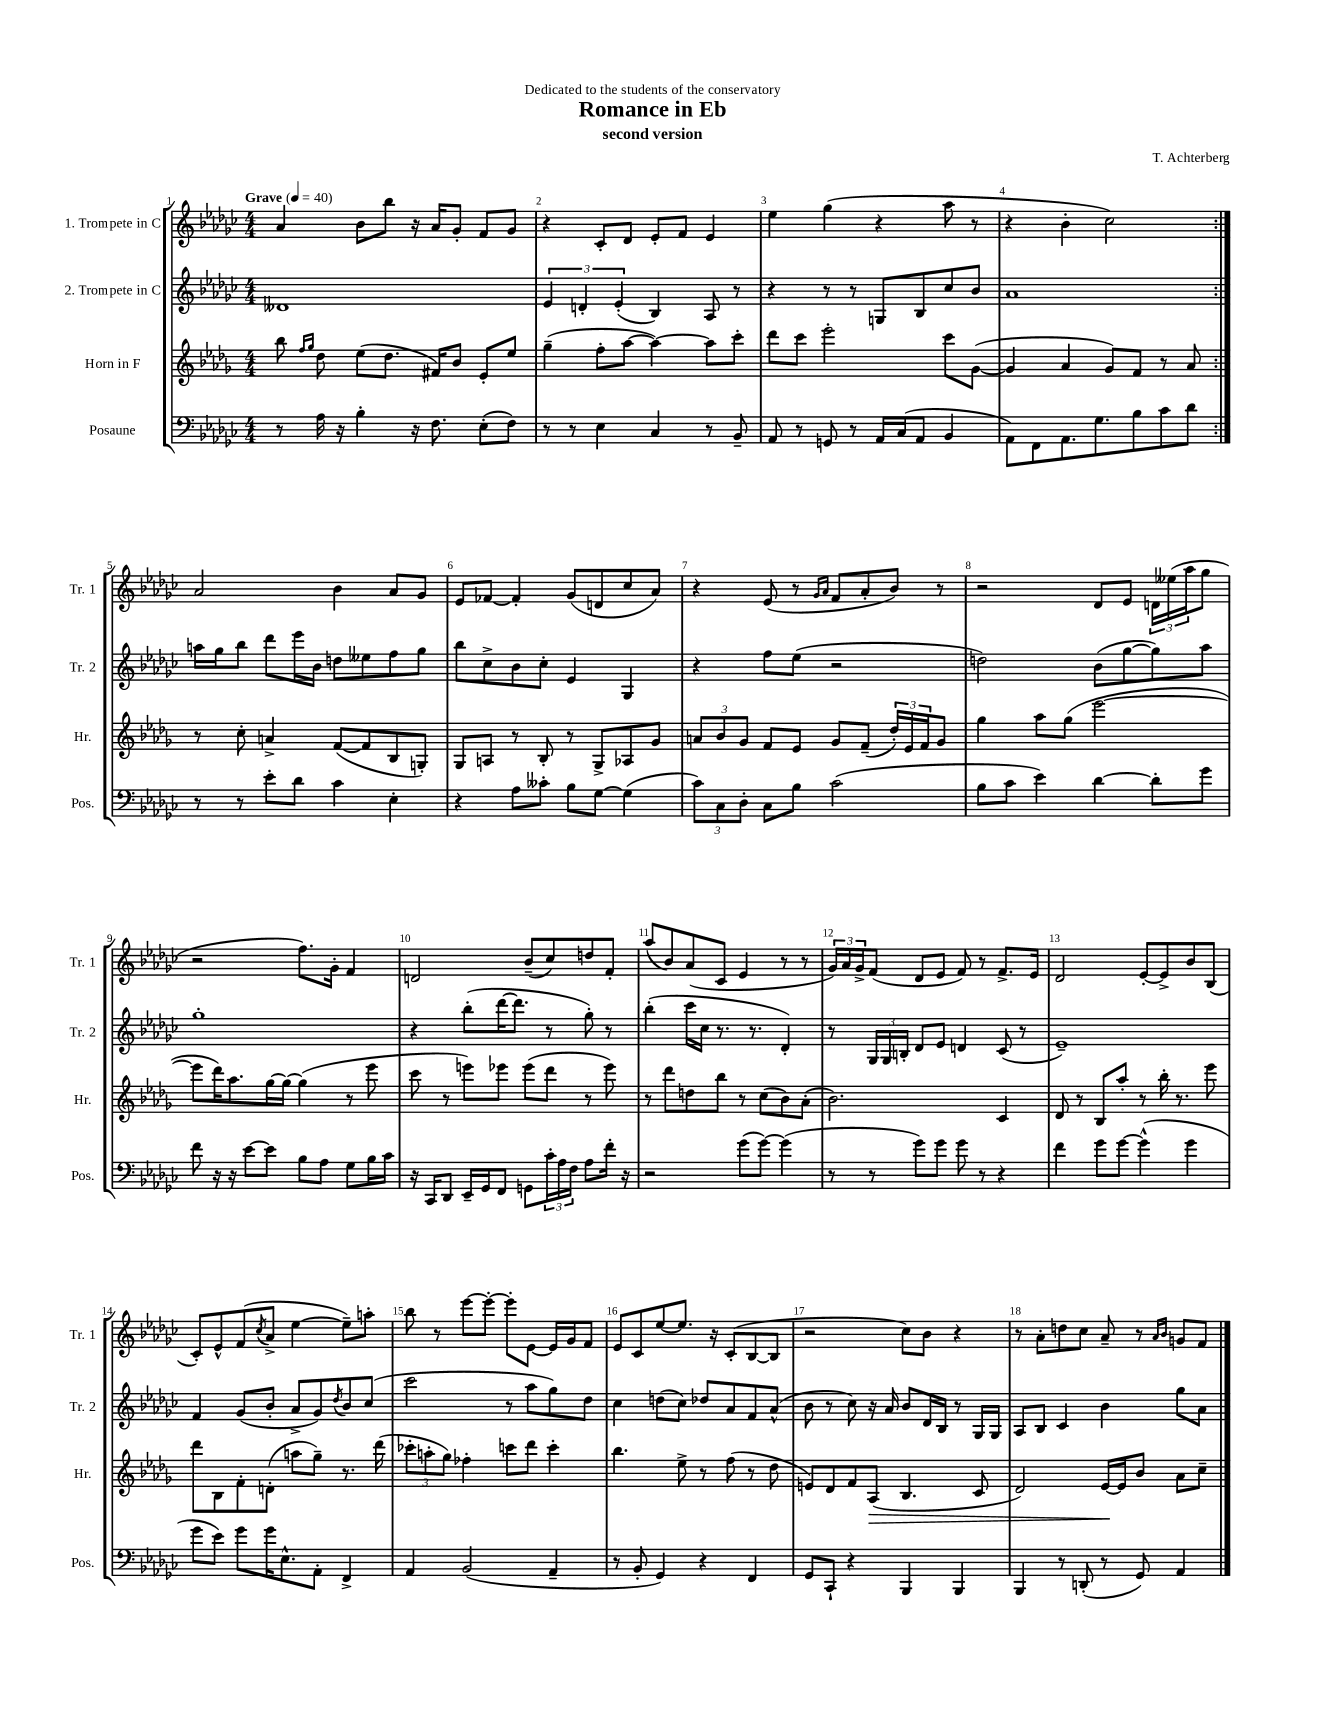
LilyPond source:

\header { title = "Romance in Eb" composer = "T. Achterberg" subtitle = "second version" dedication = "Dedicated to the students of the conservatory" }
<<
\new StaffGroup <<
\new Staff = "s0" \with { instrumentName = "1. Trompete in C" shortInstrumentName = "Tr. 1" } {
    \clef treble \key ges \major \numericTimeSignature \time 4/4 \tempo "Grave" 4 = 40
    \repeat volta 2 { aes'4 bes'8 bes''8 r16 aes'16 ges'8-. f'8 ges'8 |
    r4 ces'8-. des'8 ees'8-. f'8 ees'4 |
    ees''4 ges''4( r4 aes''8 r8 |
    r4 bes'4-. ces''2) | }
    aes'2 bes'4 aes'8 ges'8 |
    ees'8 fes'8~ fes'4-. ges'8( d'8 ces''8 aes'8) |
    r4 ees'8( r8 \grace { ges'16 aes'16 } f'8 aes'8-. bes'8) r8 |
    r2 des'8 ees'8 \tuplet 3/2 { d'16 eeses''16( aes''16 } ges''8 |
    r2 f''8.) ges'16-. f'4 |
    d'2 bes'8--( ces''8) d''8 f'8-. |
    aes''8( bes'8) aes'8( ces'8 ees'4 r8 r8 |
    \tuplet 3/2 { ges'16) aes'16 ges'16-> } f'8( des'8 ees'8 f'8) r8 f'8.-> ees'16 |
    des'2 ees'8~-. ees'8-> bes'8 bes8( |
    ces'8-.) ees'8-^ f'8( \acciaccatura { ces''8 } aes'8-> ees''4~ ees''8--) a''8-. |
    bes''8 r8 ees'''8~ ees'''8~-. ees'''8-. ees'8~ ees'16 ges'16 f'8 |
    ees'8 ces'8 ees''8~ ees''8. r16 ces'8-.( bes8~ bes8 |
    r2 ces''8) bes'8 r4 |
    r8 aes'8-. d''8 ces''8 aes'8-- r8 \grace { aes'16 bes'16 } g'8 f'8 \bar "|." |
}
\new Staff = "s1" \with { instrumentName = "2. Trompete in C" shortInstrumentName = "Tr. 2" } {
    \clef treble \key ges \major \numericTimeSignature \time 4/4
    \repeat volta 2 { deses'1 |
    \tuplet 3/2 { ees'4 d'4-. ees'4-.( } bes4) aes8 r8 |
    r4 r8 r8 g8 bes8 ces''8 bes'8 |
    aes'1 | }
    a''16 ges''16 bes''8 des'''8 ees'''16 bes'16 d''8 eeses''8 f''8 ges''8 |
    bes''8 ces''8-> bes'8 ces''8-. ees'4 ges4 |
    r4 f''8 ees''8( r2 |
    d''2) bes'8( ges''8~ ges''8) aes''8 |
    ges''1-. |
    r4 bes''8-.( des'''16~ des'''8. r8 ges''8-.) r8 |
    bes''4-.( ces'''16 ces''16 r8. r8. des'4-.) |
    r8 \tuplet 3/2 { ges16 ges16 b16-. } des'8 ees'8 d'4 ces'8( r8 |
    ees'1--) |
    f'4 ges'8( bes'8-. aes'8-> ges'8) \acciaccatura { des''8 } bes'8 ces''8( |
    ces'''2 r8 aes''8 ges''8) des''8 |
    ces''4 d''8( ces''8) des''8 aes'8 f'8 aes'8-^( |
    bes'8 r8 ces''8) r16 aes'16 bes'8 des'16 bes16 r8 ges16 ges16 |
    aes8 bes8 ces'4 bes'4 ges''8 aes'8 \bar "|." |
}
\new Staff = "s2" \with { instrumentName = "Horn in F" shortInstrumentName = "Hr." } {
    \clef treble \key des \major \numericTimeSignature \time 4/4
    \repeat volta 2 { bes''8 \grace { f''16 ges''16 } des''8 ees''8( des''8. fis'16) bes'8 ees'8-. ees''8 |
    ges''4--( f''8-. aes''8~ aes''4~) aes''8 c'''8-. |
    des'''8 c'''8 ees'''2-. c'''8 ges'8~( |
    ges'4 aes'4 ges'8) f'8 r8 aes'8 | }
    r8 c''8-. a'4-> f'8~( f'8 bes8 g8-.) |
    ges8 a8 r8 bes8-. r8 ges8-> aes8 ges'8 |
    \tuplet 3/2 { a'8 bes'8 ges'8 } f'8 ees'8 ges'8 f'8--( \tuplet 3/2 { des''16-.) ees'16 f'16 } ges'8 |
    ges''4 aes''8 ges''8( ees'''2~ |
    ees'''8 des'''16) aes''8. ges''16~ ges''16~ ges''4( r8 ees'''8 |
    c'''8 r8 e'''8) ees'''8 ees'''8( des'''8 r8 ees'''8) |
    r8 des'''8 d''8 bes''8 r8 c''8( bes'8) aes'8-.( |
    bes'2.) c'4 |
    des'8 r8 bes8 aes''8-. r8 bes''16-. r8. ees'''8 |
    des'''8 bes8 f'8-. d'8-.( a''8 ges''8--) r8. des'''16( |
    \tuplet 3/2 { ces'''8-. a''8-. ges''8) } fes''4-. c'''8 des'''8 c'''4-. |
    bes''4. ees''8-> r8 f''8( r8 des''8 |
    e'8) des'8 f'8 aes8\>( bes4. c'8 |
    des'2) ees'16~\! ees'16 bes'8 aes'8 c''8-- \bar "|." |
}
\new Staff = "s3" \with { instrumentName = "Posaune" shortInstrumentName = "Pos." } {
    \clef bass \key ges \major \numericTimeSignature \time 4/4
    \repeat volta 2 { r8 aes16 r16 bes4-. r16 f8. ees8-.( f8) |
    r8 r8 ees4 ces4 r8 bes,8-- |
    aes,8 r8 g,8 r8 aes,16 ces16( aes,8 bes,4 |
    aes,8) f,8 aes,8. ges8. bes8 ces'8 des'8 | }
    r8 r8 ees'8-. des'8 ces'4 ees4-. |
    r4 aes8 ceses'8-. bes8 ges8~ ges4( |
    \tuplet 3/2 { ces'8) ces8 des8-. } ces8 bes8 ces'2( |
    bes8 ces'8 ees'4) des'4~ des'8-. ges'8 |
    f'8 r16 r16 ees'8~ ees'8 bes8 aes8 ges8 bes16 ces'16 |
    r16 ces,16 des,8 ees,16-- ges,16 f,8 g,8 \tuplet 3/2 { ces'16-. aes16 f16 } aes8 f'16-. r16 |
    r2 ges'8( ges'8~) ges'4( |
    r8 r8 ges'8) ges'8 ges'8 r8 r4 |
    f'4 ges'8 ges'8~ ges'4-^( ges'4 |
    ges'8 ees'8) ges'8 ges'16 ees8.-^ aes,8-. f,4-> |
    aes,4 bes,2( aes,4-- |
    r8 bes,8-. ges,4) r4 f,4 |
    ges,8 ces,8-! r4 bes,,4 bes,,4 |
    bes,,4 r8 d,8-.( r8 ges,8) aes,4 \bar "|." |
}
>>
>>
\layout { \context { \Score \override BarNumber.break-visibility = ##(#f #t #t) barNumberVisibility = #all-bar-numbers-visible } }
